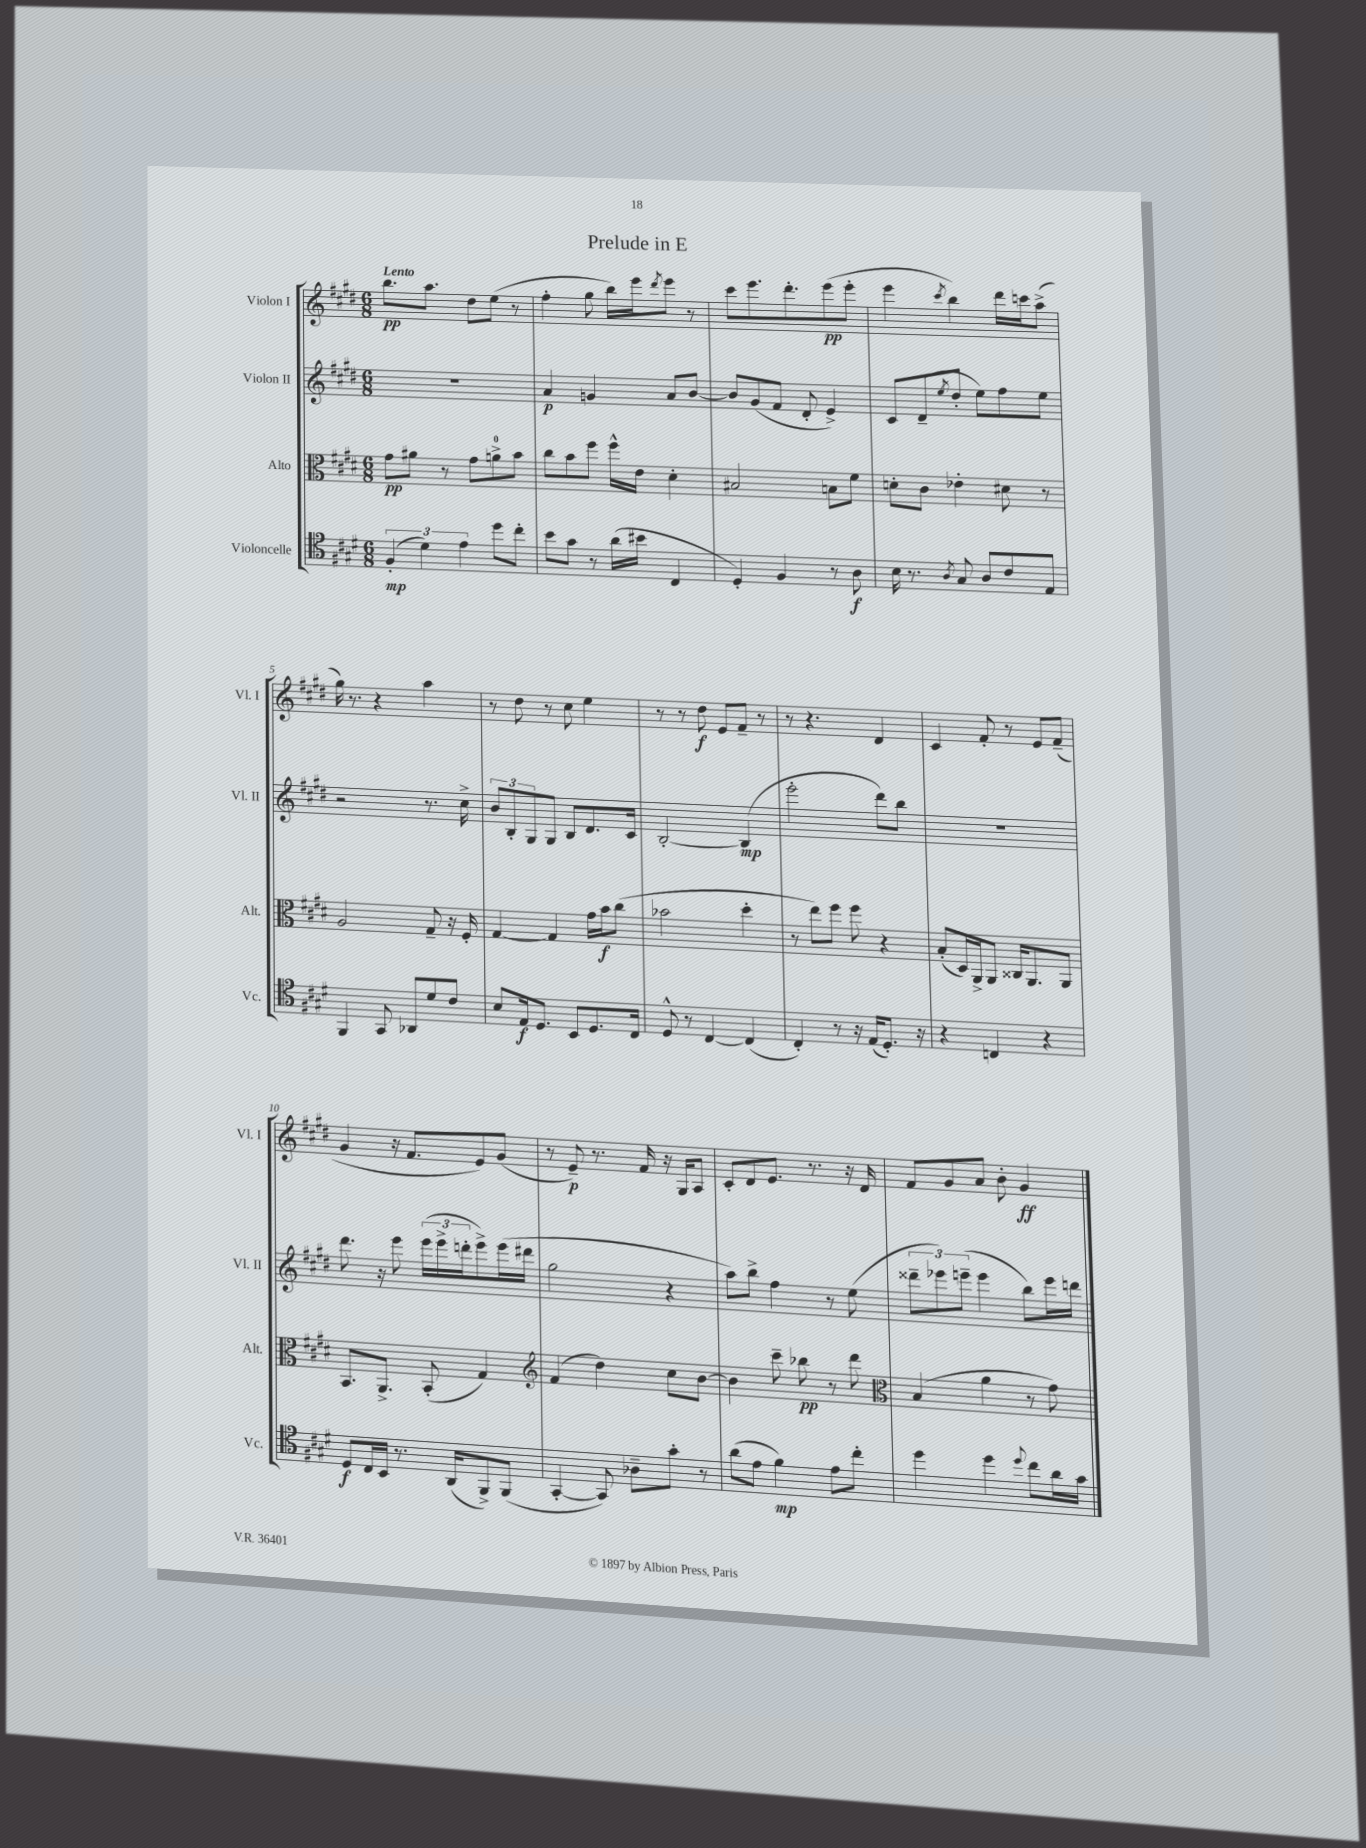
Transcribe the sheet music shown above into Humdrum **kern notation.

**kern	**kern	**kern	**kern
*staff4	*staff3	*staff2	*staff1
*clefC4	*clefC3	*clefG2	*clefG2
*k[f#c#g#d#]	*k[f#c#g#d#]	*k[f#c#g#d#]	*k[f#c#g#d#]
*M6/8	*M6/8	*M6/8	*M6/8
(6F#'	8g#	2.r	8.bb
.	8a#	.	.
6d#)	.	.	.
.	.	.	8.aa
.	8r	.	.
6e	.	.	.
.	8g#	.	8dd#
8dd#	8a^	.	(8ee
8cc#'	8b	.	8r
=	=	=	=
8b	8cc#	4a	4ff#'
8g#	8b	.	.
8r	8ff#	4g	8gg#
(16a	16ff#^^	.	16bb)
16b#	16e	.	16eee
.	.	.	8qddd#
4C#	4d#'	8a	8eee
.	.	[8b	8r
=	=	=	=
4D#')	2B#	8b]	8ccc#
.	.	(8g#	8.eee
4F#	.	8f#	.
.	.	.	8.ddd#'
.	.	8d#'	.
8r	8B	4e^)	(8eee
8A	8f#	.	8eee'
=	=	=	=
16B	8d'	8c#	4eee
8.r	.	.	.
.	8c#	(8d#~	.
8qA	.	8qee	8qccc#
8G#	4e-'	8dd#'	4bb)
8A	.	8ee)	.
8c#	8d#	8ff#	16ddd#
.	.	.	16ccc
8E	8r	8ee	(8aa^
=	=	=	=
4FF#	2A	2r	16gg#)
.	.	.	8.r
8GG#	.	.	4r
8AA-	.	.	.
8d#	8G#~	8.r	4aa
8c#	16r	.	.
.	16F#'	16cc#^	.
=	=	=	=
8B	[4G#	12b	8r
.	.	12B'	.
16E	.	.	8dd#
.	.	12G#	.
8.D#	.	.	.
.	4G#]	8G#	8r
8BB	.	8B	8cc#
8.D#	16g#	8.d#	4ee
.	16b	.	.
.	(8cc#	.	.
16C#	.	16c#	.
=	=	=	=
8D#^^	2b-	[2B'	8r
8r	.	.	8r
[4C#	.	.	8dd#
.	.	.	8e
(4C#]	4dd#'	(4B]	8f#~
.	.	.	8r
=	=	=	=
4C#')	8r	2eee'	8r
.	8ee)	.	4.r
8r	8ff#	.	.
16r	8ff#	.	.
(16E	.	.	.
8.D#')	4r	8ddd#)	4d#
.	.	8bb	.
16r	.	.	.
=	=	=	=
4r	(8B'	2.r	4c#
.	16D#)	.	.
.	16AA^	.	.
4C	8AA	.	8f#'
.	16C##	.	8r
.	8.AA	.	.
4r	.	.	8e
.	8AA	.	(8f#~
=	=	=	=
8D#	8.BB	8.ddd#	4g#
16C#	.	.	.
16BB	8.AA^	16r	.
8.r	.	8eee	16r
.	.	.	8.f#
.	(8BB'	(24eee	.
.	.	24eee^	.
(16AA	.	.	.
.	.	24ddd'	.
8FF#^)	4G#)	8eee^)	8e)
(8FF#	.	(16eee	(8g#
.	.	16ddd#	.
=	=	=	=
*	*clefG2	*	*
[4GG#'	(4f#	2gg#	8r
.	.	.	8e~)
8GG#])	4dd#)	.	8.r
8A-~	.	.	.
.	.	.	16f#
8g#'	8cc#	4r	16r
.	.	.	16G#
8r	[8b	.	8A
=	=	=	=
(8a	4b]	8aa)	8c#'
8e	.	8bb^	8d#
4f#)	8ccc#~	4ff#	8.e
.	8bb-	.	.
.	.	.	8.r
8e	8r	8r	.
8cc#'	8ddd#	(8ee	16r
.	.	.	16d#
=	=	=	=
*	*clefC3	*	*
4dd#	(4B	12ddd##~	8f#
.	.	12eee-)	.
.	.	.	8g#
.	.	(12eee~	.
4dd#	4a	4eee	8a
.	.	.	8b'
8qqdd#	.	.	.
8cc#	8r	8bb)	4g#
16a	8g#)	16eee	.
16g#	.	16ddd	.
==	==	==	==
*-	*-	*-	*-
